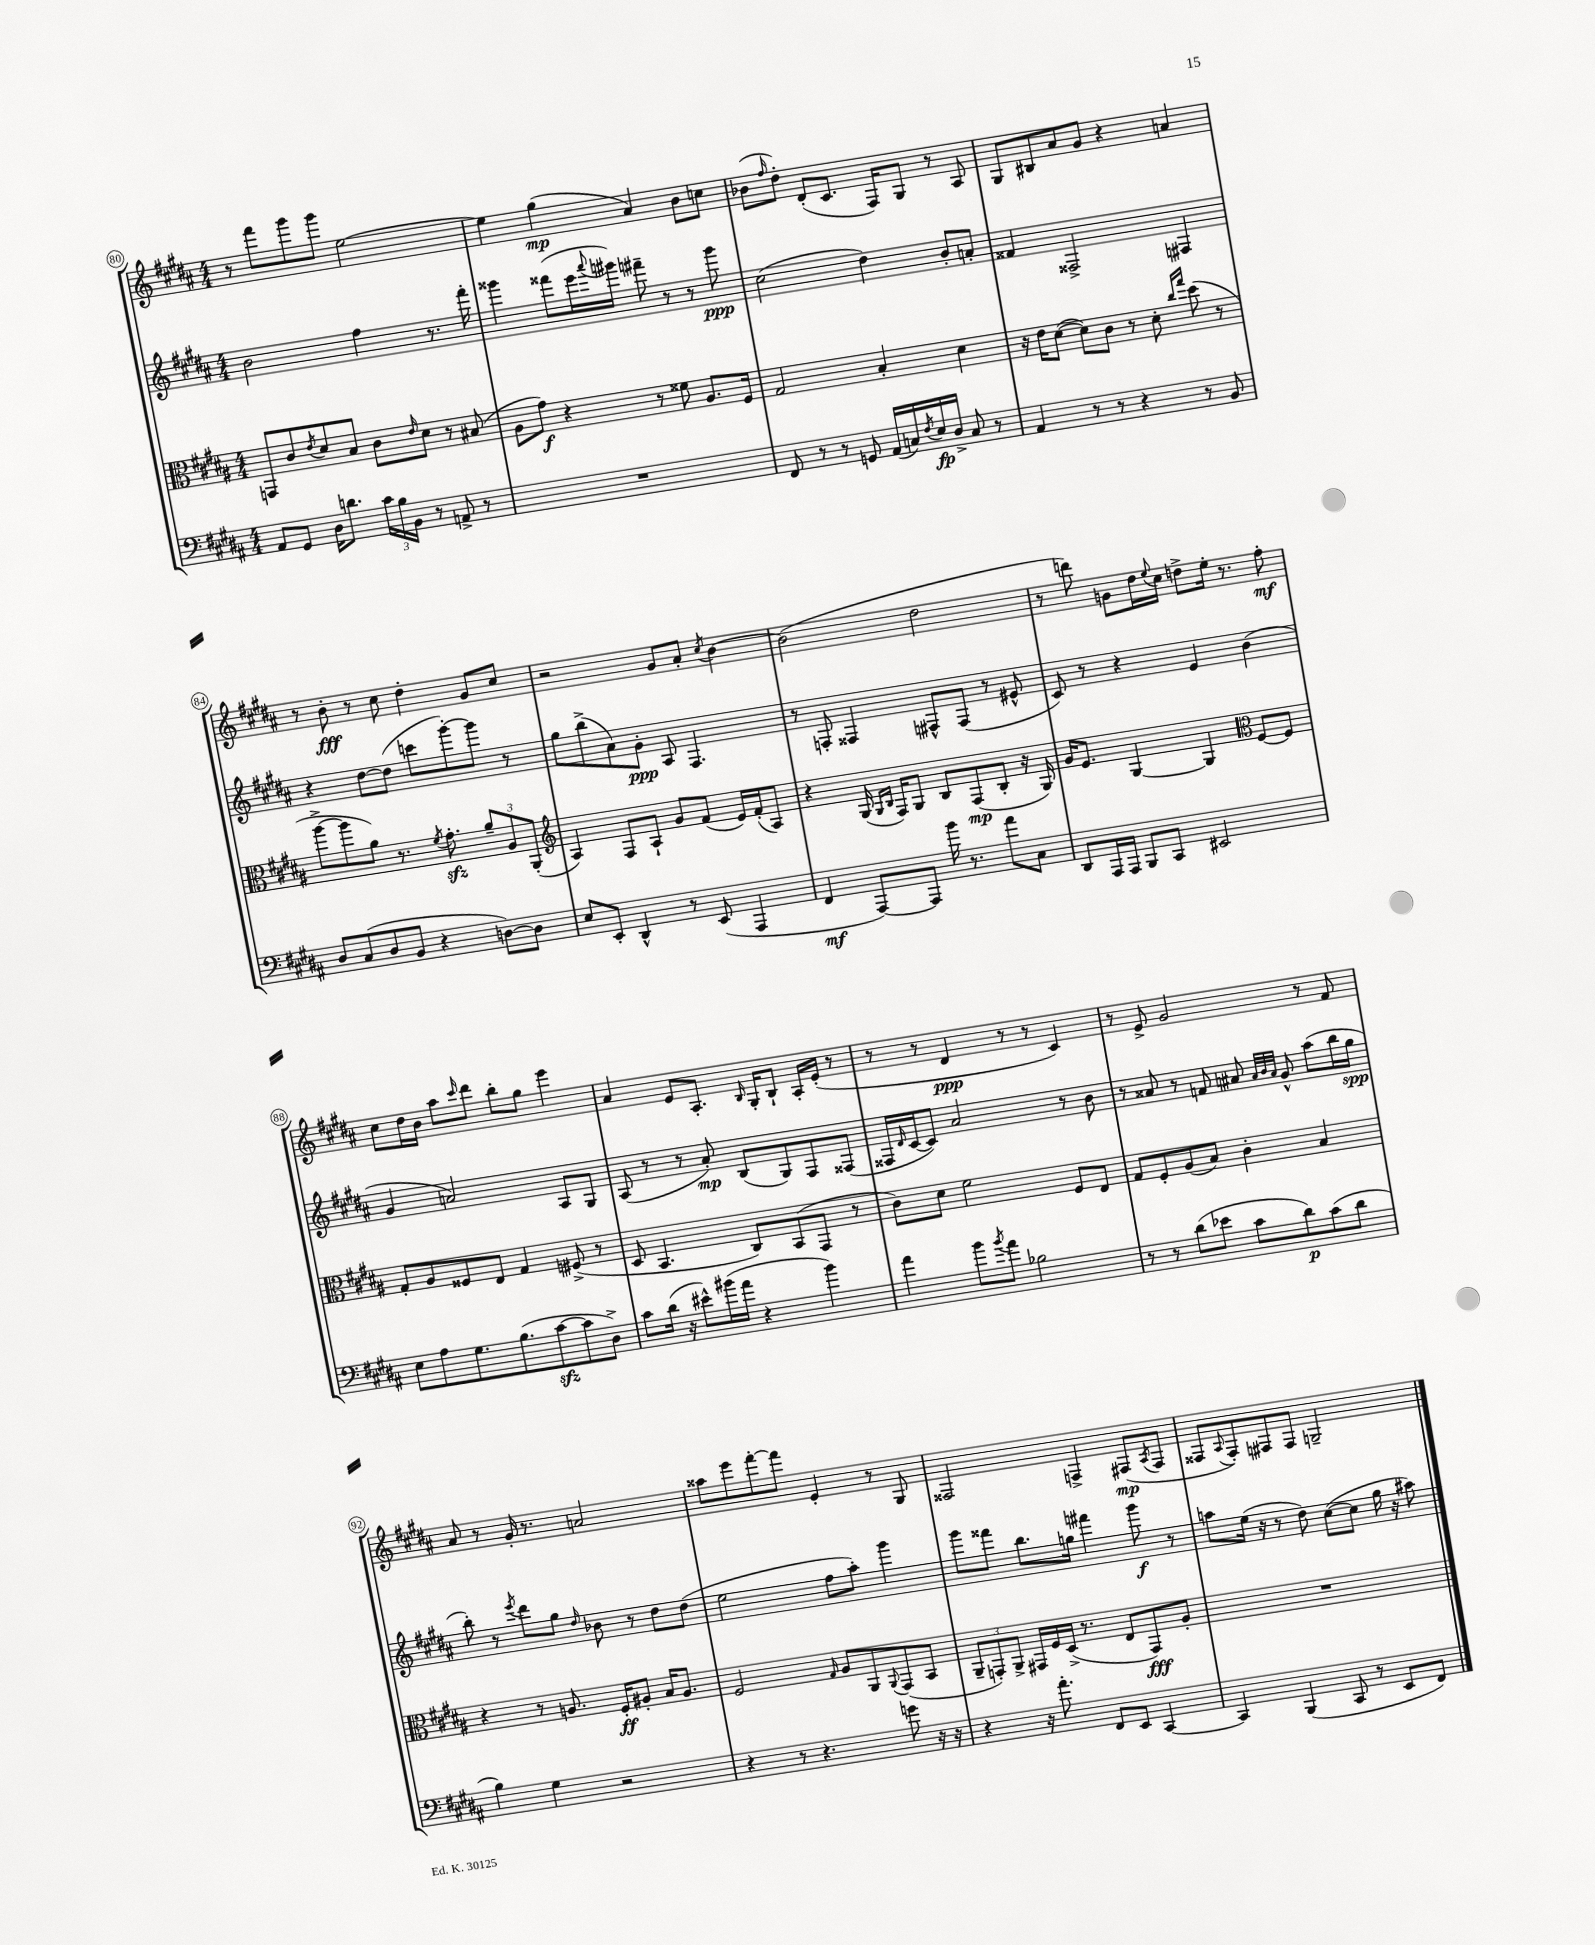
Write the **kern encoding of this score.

**kern	**kern	**kern	**kern
*staff4	*staff3	*staff2	*staff1
*clefF4	*clefC3	*clefG2	*clefG2
*k[f#c#g#d#a#]	*k[f#c#g#d#a#]	*k[f#c#g#d#a#]	*k[f#c#g#d#a#]
*M4/4	*M4/4	*M4/4	*M4/4
8AA#/L	8GG/L	2b\	8r
8GG#/J	8c#/	.	8fff#\L
.	8qe/	.	.
16D#\LK	8d#/	.	8ggg#\
8.d\J	.	.	.
.	8B/J	.	8ggg#\J
24c#\LL	8c#\L	4ff#\	[2ee\
24B\	.	.	.
24BB\JJ	.	.	.
.	16qqe/	.	.
8r	8d#\J	.	.
8AA^/	8r	8.r	.
8r	(8B#/	.	.
.	.	16fff#'\	.
=	=	=	=
1r	8A#\L	4ggg##\	4ee\]
.	8g#\J)	.	.
.	4r	(8fff##\L	(4gg#\
.	.	16eee\L	.
.	.	8qqaaa#/	.
.	.	16ggg#\JJ)	.
.	8r	8fff#~\	4a#/)
.	8f##\	8r	.
.	8.A#/L	8r	8b\L
.	.	8ggg#\	8cc\J
.	16F#/Jk	.	.
=	=	=	=
8FF#/	2G#/	(2cc#\	(8b-\L
.	.	.	16qqff#/
8r	.	.	8dd#'\J)
8r	.	.	(8d#'/L
8GG/	.	.	8.c#/J
(16AA#/LL	4B'/	4dd#\)	.
16C/)	.	.	16F#/LK)
8qF#/	.	.	.
16E/	.	.	8G#/J
16D#^/JJ	.	.	.
8C/	4d#\	8b'/L	8r
8r	.	8a'/J	8A#/
=	=	=	=
4AA#/	16r	4f##/	8G#/L
.	16e\LK	.	.
.	([8d#\J	.	8B#/
8r	8d#\]L)	2F##^/	8a#/
8r	8c#\J	.	8g#/J
4r	8r	.	4r
.	8d#'\	.	.
.	16qqcc#/LL	.	.
.	16qqgg#/JJ	.	.
8r	(8dd#\	4F#/	4a/
8BB/	8r	.	.
=	=	=	=
8D#/L	[8aa#^\L	4r	8r
(8C#/	8aa#\]	.	8b'\
8D#/	8a#\J)	[8dd#\L	8r
8BB/J	8.r	(8dd#\]J	8cc#\
4r	.	8ccc\L	4dd#'\
.	8qf#/	.	.
.	8.g#'\	.	.
.	.	[8ggg#'\)	.
[8D\L)	12a#~/L	8ggg#\]J	8g#/L
.	12A#/	.	.
8D\]J	.	8r	8cc#/J
.	(12AA#'/J	.	.
=	=	=	=
*	*clefG2	*	*
8E/L	4A#/)	8gg#\L	2r
8EE'/J	.	(8bb^\	.
4DD#^^/	8F#/L	8a#\)	.
.	8A#`/J	8g#'\J	.
8r	8g#/L	8A#/	8g#/L
(8EE/	(8f#/J	4.F#/	8a#'/J
.	.	.	8qcc#/
4AAA#/	16e/LL)	.	[4b\
.	(16f#'/J	.	.
.	8A#/J)	.	.
=	=	=	=
4FF#/	4r	8r	(2b\]
.	.	8F'/	.
[8AAA#/L)	(16G#/	4F##/	.
.	16qqG#/LL	.	.
.	16qqB/JJ	.	.
.	16F#/LK)	.	.
8AAA#/]J	8G#/J	.	.
16b\	8B/L	8F#^^/L	2dd#\
8.r	.	.	.
.	(8F#/	(8F#/J	.
8a#\L	8B'/J	8r	.
8C#\J	16r	8e#^^/	.
.	16G#/)	.	.
=	=	=	=
8DD#/L	16g#/LK	8c#/)	8r
.	8.e/J	.	.
16AAA#/L	.	8r	8ddd\)
16AAA#/JJ	.	.	.
8BBB/L	[4G#/	4r	8g\L
8CC#/J	.	.	16dd#\L
.	.	.	8qqee/
.	.	.	16cc#\JJ
2EE#/	4G#/]	4e/	8dd^\L
.	.	.	16ee'\Jk
.	.	.	8.r
*	*clefC3	*	*
.	[8F#/L	(4b\	.
.	8F#/]J	.	8ff#'\
=	=	=	=
8E\L	8G#'/L	4g#/	8cc#\L
8A#\	8A#/	.	16dd#\L
.	.	.	16b\JJ
8.G#\	8F##/	2a/)	8aa#\L
.	.	.	16qqccc#/
.	8E/J	.	8ddd#\J
(8.B\	.	.	.
.	4G#/	.	8bb'\L
[8c#\	.	.	8gg#\J
8c#\]	(8F#^/	8A#/L	4eee\
8D#^\J)	8r	8G#/J	.
=	=	=	=
8c#\L	8D#/	(8A#/	4a#/
(16d#\Jk	4.BB/	8r	.
16r	.	.	.
8e#^^\L)	.	8r	8e/L
(16b#\L	.	8a#'/)	8.A#'/J
16a#\JJ	.	.	.
4r	8C#/L)	(8B/L	.
.	.	.	16qqB/
.	.	.	16G#'/LK
.	(8BB/	8G#/)	8B`/J
4b#\)	8GG#/J	8F#/	16A#'/LL
.	.	.	(16e'/JJ
.	8r	(8F##/J	8r
=	=	=	=
4a#\	8c#\L)	16F##/LL	8r
.	.	16qqd#/	.
.	.	[16c#/J	.
.	8d#\J	8c#/]J)	8r
8b\L	2f#\	2a#/	4d#/
8qb/	.	.	.
8a#\J	.	.	.
2B-\	.	.	8r
.	.	.	8r
.	8F#/L	8r	4c#/)
.	8E/J	8b\	.
=	=	=	=
8r	8G#/L	8r	8r
8r	8F#'/	8a##/	8e^/
(8d#\L	(8A#/	8r	2g#/
8e-\J	8B/J)	8f/	.
8c#\L	4c#'\	8a#/	.
.	.	32qqa#/LLL	.
.	.	32qqb/	.
.	.	32qqa#/JJJ	.
8d#\)	.	8g#^^/	.
(8c#\	4B/	(8aa#\L	8r
8d#\J	.	16bb\L	8f#/
.	.	16gg#\JJ	.
=	=	=	=
4B\)	4r	8bb'\)	8a#/
.	.	8r	8r
.	.	8qeee/	.
4G#\	8r	8ddd#\L	16g#'/
.	.	.	8.r
.	8.A/	8gg#\J	.
.	.	16qqdd#/	.
2r	.	8b-\	2a/
.	16F#'/LK	.	.
.	8A#'/J	8r	.
.	16B/LK	8dd#\L	.
.	8.A#/J	.	.
.	.	(8dd#\J	.
=	=	=	=
4r	2F#/	2ee\	8aa##\L
.	.	.	8eee\
8r	.	.	[8fff#'\
4.r	.	.	8fff#\]J
.	16qqG#/	.	.
.	8A#/L	8ff#\L	4e'/
.	8AA#/	8aa#'\J)	.
.	8qqAA#/	.	.
8g\	(8GG#/	4ggg#\	8r
16r	8BB/J	.	8G#/
16r	.	.	.
=	=	=	=
4r	12AA#~/L	8ggg#\L	2F##/
.	12GG'/)	.	.
.	.	8fff##\J	.
.	12AA#^/J	.	.
16r	16GG#/LL	8.bb\L	.
8.a#'\	16F#/	.	.
.	(16D#^/JJ	.	.
.	8.r	16gg\Jk	.
8FF#/L	.	4fff#\	4F^/
8EE/J	8E/L	.	.
[4CC#/	8GG#/)	8ggg#\	(8F#/L
.	.	.	8qA#/
.	8A#'/J	8r	8F#/J
=	=	=	=
4CC#/]	1r	8aa\L	8F##/L
.	.	.	8qqA#/
.	.	(16ee\Jk	8F##'/)
.	.	16r	.
(4BBB/	.	8r	8F#/
.	.	8dd#\)	8F#/J
8CC#/	.	([8cc#\L	2G~/
8r	.	8cc#\]J	.
8EE/L	.	16gg#\	.
.	.	16r	.
8FF#/J)	.	8aa#\)	.
==	==	==	==
*-	*-	*-	*-
